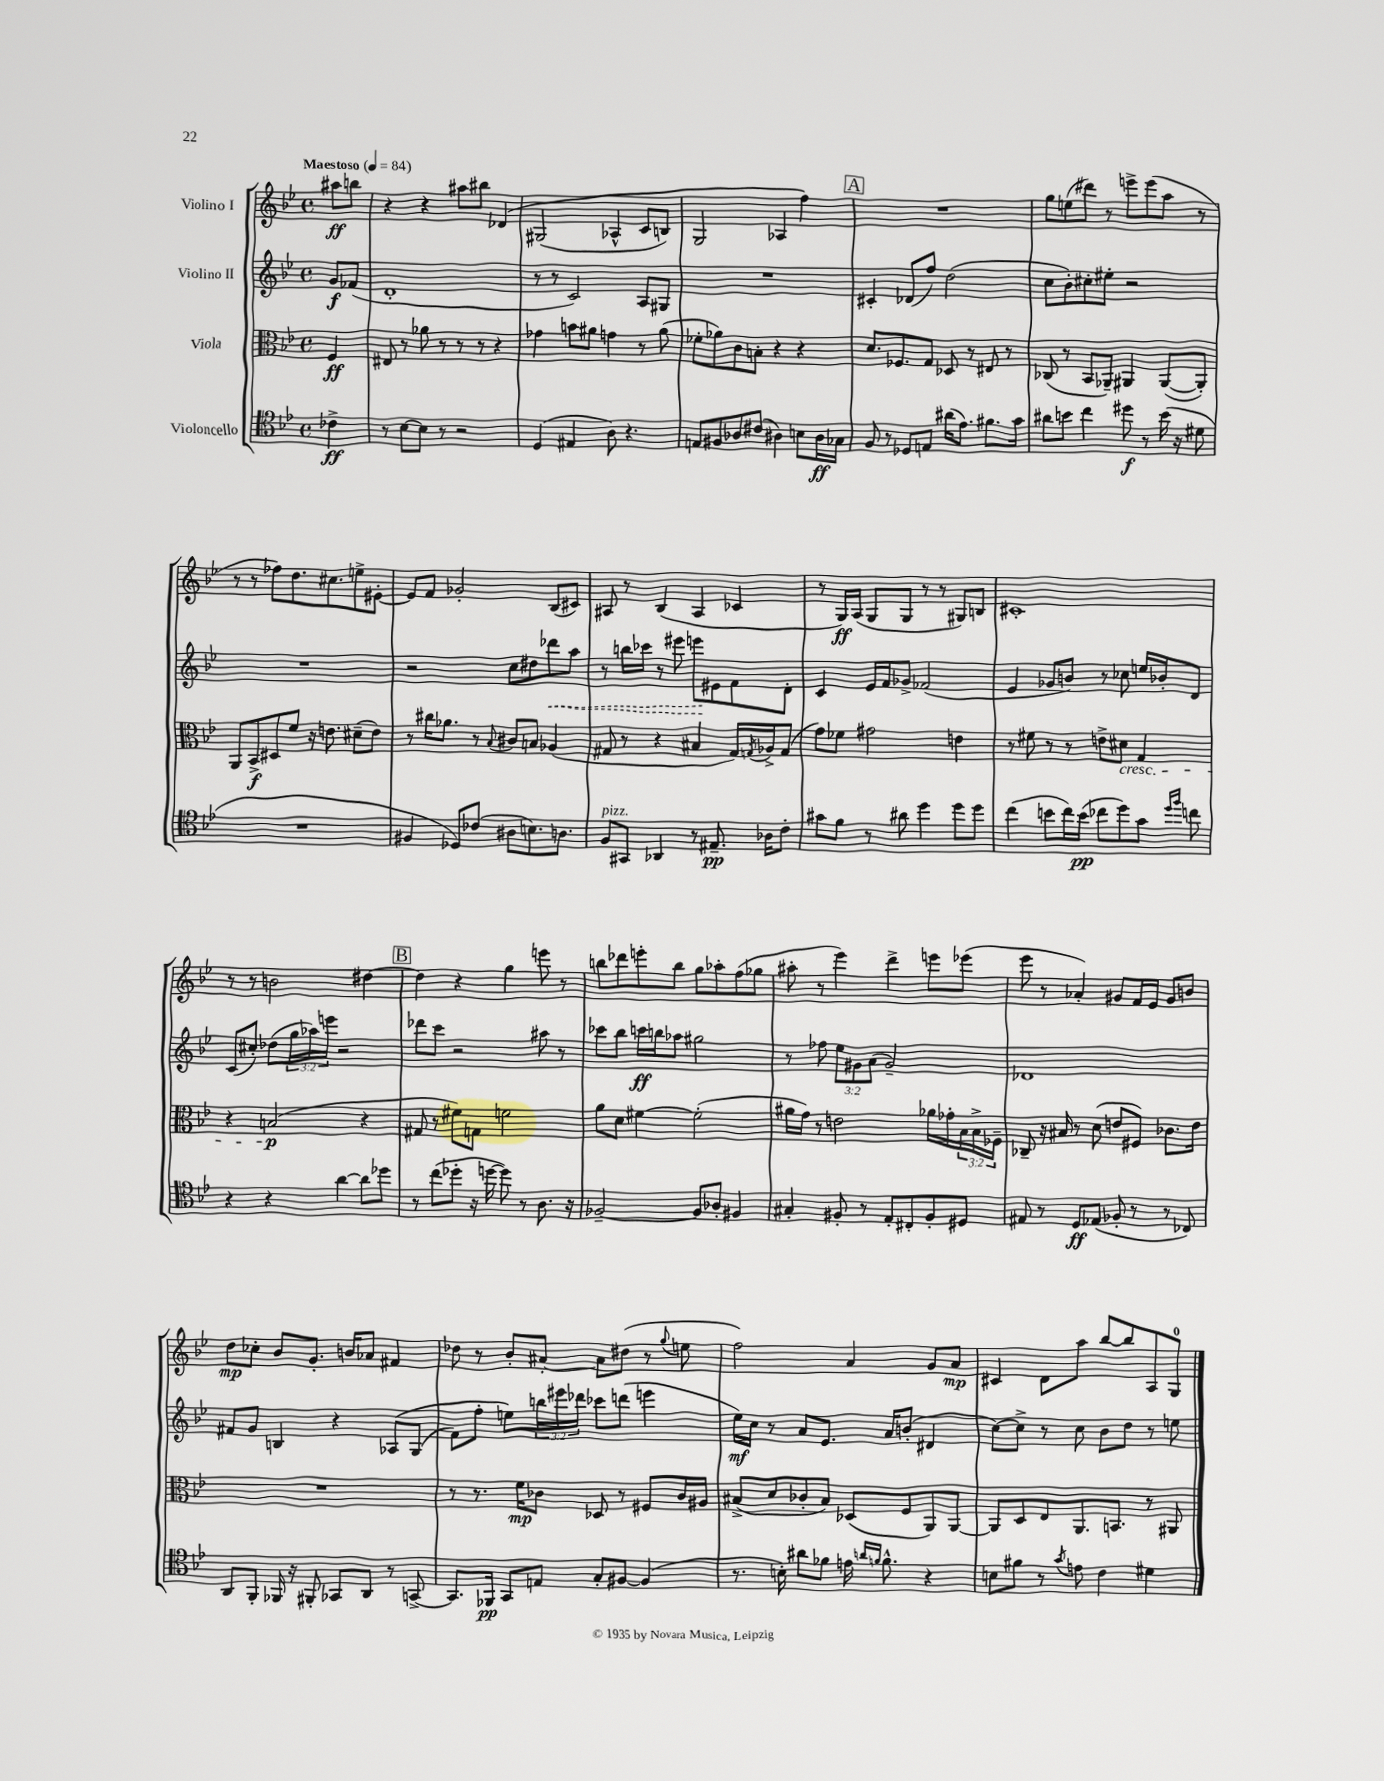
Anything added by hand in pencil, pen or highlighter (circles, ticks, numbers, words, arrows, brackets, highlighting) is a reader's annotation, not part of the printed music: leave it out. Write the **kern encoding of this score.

**kern	**dynam	**kern	**dynam	**kern	**dynam	**kern	**dynam
*part4	*part4	*part3	*part3	*part2	*part2	*part1	*part1
*staff4	*staff4	*staff3	*staff3	*staff2	*staff2	*staff1	*staff1
*I"Violoncello	*	*I"Viola	*	*I"Violino II	*	*I"Violino I	*
*clefC4	*	*clefC3	*	*clefG2	*	*clefG2	*
*k[b-e-]	*	*k[b-e-]	*	*k[b-e-]	*	*k[b-e-]	*
*M4/4	*	*M4/4	*	*M4/4	*	*M4/4	*
*met(c)	*	*met(c)	*	*met(c)	*	*met(c)	*
*MM84	*	*MM84	*	*MM84	*	*MM84	*
=	=	=	=	=	=	=	=
!	!	!	!	!	!	!LO:TX:a:B:t=Maestoso	!
4c-X^\	ff	4F/	ff	8g/L	f	8aa#X\L	ff
.	.	.	.	(8f-X/J	.	8bbn\J	.
=1	=1	=1	=1	=1	=1	=1	=1
8r	.	8E#X/	.	1d'	.	4r	.
[8B-\L	.	8r	.	.	.	.	.
8B-\J]	.	8a-X\	.	.	.	4r	.
8r	.	8r	.	.	.	.	.
2r	.	8r	.	.	.	8aa#X\L	.
.	.	8r	.	.	.	8bb#X\J	.
.	.	4r	.	.	.	(4d-X/	.
=2	=2	=2	=2	=2	=2	=2	=2
(4D/	.	4g-X\	.	8r	.	(2G#X/	.
.	.	.	.	8r	.	.	.
4E#X/	.	8bn\L	.	2c/)	.	.	.
.	.	8a#X\J	.	.	.	.	.
8A\)	.	4gn\	.	.	.	4A-X^^/	.
4.r	.	.	.	.	.	.	.
.	.	8r	.	8A/L	.	8c/L	.
.	.	(8a#\	.	8G#X/J	.	8Bn/J)	.
=3	=3	=3	=3	=3	=3	=3	=3
8En/L	.	8f-X'\L	.	1r	.	2G/	.
8F#X/	.	8a-X\)	.	.	.	.	.
8A-X/	.	8c\	.	.	.	.	.
(8c#X/J	.	8Bn'\J	.	.	.	.	.
4A#X\)	.	4r	.	.	.	4A-X/	.
8Bn\L	.	4r	.	.	.	4ff\)	.
16A#\L	ff	.	.	.	.	.	.
16G-X\JJ	.	.	.	.	.	.	.
!!LO:REH:place=s1:t=A
=4	=4	=4	=4	=4	=4	=4	=4
8F/	.	8.d/L	.	4c#X'/	.	1r	.
8r	.	.	.	.	.	.	.
.	.	8.F-X/	.	.	.	.	.
8D-X/L	.	.	.	(8d-X/L	.	.	.
8En/J	.	8G/J	.	8ff/J)	.	.	.
(16a#X\KL	.	8D-X/	.	(2dd\	.	.	.
8.e-\J)	.	.	.	.	.	.	.
.	.	8r	.	.	.	.	.
8.f#X\L	.	8E#X/	.	.	.	.	.
.	.	8r	.	.	.	.	.
16g\Jk	.	.	.	.	.	.	.
=5	=5	=5	=5	=5	=5	=5	=5
8a#X\L	.	(8C-X/	.	8cc\L	.	8gg\L	.
8bn\J	.	8r	.	8b-'\)	.	(8een\	.
4cc\	.	8BB-/L	.	8cc#X'\	.	8ddd#X\J)	.
.	.	8AA-X~/J)	.	8ee#X'\J	.	8r	.
8dd#X\	f	4AA#X/	.	2r	.	8eeen^\L	.
8r	.	.	.	.	.	(8eee\	.
(16b\	.	([8AA#/L	.	.	.	8aa\J	.
16r	.	.	.	.	.	.	.
8d#X\	.	8AA#'/J])	.	.	.	8r	.
!!LO:LB:g=z
=6	=6	=6	=6	=6	=6	=6	=6
1r	.	8AA/L	.	1r	.	8r	.
.	.	8BB-^/	f	.	.	8r	.
.	.	8D#X/	.	.	.	8ff-X\L)	.
.	.	8f/J	.	.	.	8.dd\	.
.	.	16r	.	.	.	.	.
.	.	8.en\	.	.	.	8.cc#X\	.
.	.	(8d#X~\L	.	.	.	8een^\	.
.	.	8e\J)	.	.	.	[8e#X'\J	.
=7	=7	=7	=7	=7	=7	=7	=7
4F#X/	.	8r	.	2r	.	8e#/L]	.
.	.	16cc#X\KL	.	.	.	8f/J	.
.	.	8.a-X\J	.	.	.	.	.
8D-X/L)	.	.	.	.	.	2g-X'/	.
(8c-X/J	.	8r	.	.	.	.	.
.	.	8qqB-/	.	.	.	.	.
8A#X\L	.	8c#X/L	.	8cc\L	.	.	.
8.Bn\)	.	8Bn/J	.	8dd#X\	.	.	.
!	!	!	!	!	!LO:HP:b	!	!
.	.	(4A-X/	.	8ddd-X\	<	(8B-/L	.
8.An\J	.	.	.	.	.	.	.
.	.	.	.	8aa\J	.	8c#X/J)	.
=8	=8	=8	=8	=8	=8	=8	=8
!LO:TX:a:i:t=pizz.	!	!	!	!	!	!	!
8F/L	.	8G#X/	.	8r	.	8A#X/	.
8GG#X/J	.	8r	.	16bbn\LL	.	8r	.
.	.	.	.	16ccc-X\JJ	.	.	.
4AA-X/	.	4r	.	8r	.	(4B-/	.
.	.	.	.	8eee#X\	.	.	.
8r	.	4B#X/	.	8eeen\L	.	4A#/	.
8.E#X~/	pp	.	.	8e#X\	[	.	.
.	.	16G#/LL)	.	8f\	.	4c-X/	.
.	.	8qGn/	.	.	.	.	.
16A-X\KL	.	16A-X^/J	.	.	.	.	.
8c'\J	.	(8G/J	.	8d'\J	.	.	.
=9	=9	=9	=9	=9	=9	=9	=9
8g#X\L	.	8g\L)	.	4c/	.	8r	.
8f\J	.	8f-X\J	.	.	.	16G/LL)	ff
.	.	.	.	.	.	(16A/JJ	.
8r	.	2g#X\	.	16e-/LL	.	8G/L	.
.	.	.	.	16f/J	.	.	.
8a#X\	.	.	.	8g-X^/J	.	8G/J	.
4dd\	.	.	.	(2f-X/	.	8r	.
.	.	.	.	.	.	8r	.
8dd\L	.	4en\	.	.	.	8G#X/L)	.
8dd\J	.	.	.	.	.	8Bn/J	.
=10	=10	=10	=10	=10	=10	=10	=10
(4cc\	.	8r	.	4e-/	.	1c#X'	.
.	.	8f#X\	.	.	.	.	.
8bn\L	.	8r	.	8g-X/L	.	.	.
16cc\L)	.	8r	.	8bn/J)	.	.	.
(16b\JJ	pp	.	.	.	.	.	.
8cc-X\L	.	8en^\L	.	8r	.	.	.
!	!	!LO:TX:b:i:t=cresc.	!	!	!	!	!
8dd\)	.	8d#X\J	.	8cc-X\	.	.	.
8g\J	.	4G/	.	16een/LL	.	.	.
.	.	.	.	16b-X'/J	.	.	.
16qqdd/LL	.	.	.	.	.	.	.
16qqff/JJ	.	.	.	.	.	.	.
8ccn\	.	.	.	8d/J	.	.	.
!!LO:LB:g=z
=11	=11	=11	=11	=11	=11	=11	=11
4r	.	4r	.	(8c/L	.	8r	.
.	.	.	.	8cc#X'/J)	.	8r	.
4r	.	(2Bn/	p	(8dd-X\L	.	2bn\	.
.	.	.	.	24gg\L	.	.	.
.	.	.	.	24aa-X\)	.	.	.
.	.	.	.	24eeen\JJ	.	.	.
[4a\	.	.	.	2r	.	.	.
8a\L]	.	4r	.	.	.	[4dd#X\	.
8dd-X\J	.	.	.	.	.	.	.
!!LO:REH:place=s1:t=B
=12	=12	=12	=12	=12	=12	=12	=12
8r	.	8G#X/	.	8ddd-X\L	.	4dd#\]	.
(8cc\L	.	8r	.	8ccc\J	.	.	.
8dd-X'\J	.	8f#X\L)	.	2r	.	4r	.
16r	.	8Gn\J	.	.	.	.	.
[16ddn\	.	.	.	.	.	.	.
8dd\])	.	2fn\	.	.	.	4gg\	.
8r	.	.	.	.	.	.	.
8.A\	.	.	.	8aa#X\	.	8eeen\	.
.	.	.	.	8r	.	8r	.
16r	.	.	.	.	.	.	.
=13	=13	=13	=13	=13	=13	=13	=13
[2F-X~/	.	8a\L	.	8ccc-X\L	.	8bbn\L	.
.	.	8d\J	.	8bb-\J	.	8ddd-X\	.
.	.	[4f#X\	.	16cccn\LL	ff	8eeen'\	.
.	.	.	.	16bbn\J	.	.	.
.	.	.	.	8aa-X\J	.	8bb\J	.
8F-/L]	.	(2f#'\]	.	2gg#X\	.	8gg\L	.
8A-X'/J	.	.	.	.	.	8aa-X'\	.
4F#X/	.	.	.	.	.	(8ff\	.
.	.	.	.	.	.	8gg-X\J	.
=14	=14	=14	=14	=14	=14	=14	=14
4G#X'/	.	16a#X\LL	.	8r	.	8aa#X'\	.
.	.	16g\JJ)	.	.	.	.	.
.	.	8r	.	8ff-X\	.	8r	.
8F#X'/	.	2en\	.	12ee-\L	.	4eee-\)	.
.	.	.	.	12g#X\	.	.	.
8r	.	.	.	.	.	.	.
.	.	.	.	(12a\J	.	.	.
8E-'/L	.	.	.	2g#~/)	.	4ddd^\	.
8C#X'/	.	.	.	.	.	.	.
8F#'/	.	16a-X\LL	.	.	.	8eeen\L	.
.	.	16g-X'\	.	.	.	.	.
8D#X/J	.	24B-\	.	.	.	(8eee-X\J	.
.	.	24B-^\	.	.	.	.	.
.	.	24F-X~\JJ	.	.	.	.	.
=15	=15	=15	=15	=15	=15	=15	=15
8E#X/	.	8C-X~/	.	1d-X	.	8eee-\	.
8r	.	16r	.	.	.	8r	.
.	.	16B#X/	.	.	.	.	.
8D/L	ff	8r	.	.	.	4a-X'/)	.
(8E-X/J	.	(8d\	.	.	.	.	.
8F-X'/	.	8en/L	.	.	.	8g#X/L	.
8r	.	8F#X/J)	.	.	.	16f/L	.
.	.	.	.	.	.	16e-/JJ	.
8r	.	8.c-X\L	.	.	.	8g#/L	.
8C-X/)	.	.	.	.	.	8bn/J	.
.	.	16e\Jk	.	.	.	.	.
!!LO:LB:g=z
=16	=16	=16	=16	=16	=16	=16	=16
8AA/L	.	1r	.	8f#X/L	.	8dd\L	mp
8FF'/J	.	.	.	8g/J	.	8cc-X'\J	.
16FF-X/	.	.	.	4Bn/	.	8b-/L	.
16r	.	.	.	.	.	.	.
8FF#X'/	.	.	.	.	.	8.g'/J	.
8GG-X/L	.	.	.	4r	.	.	.
.	.	.	.	.	.	16bn/KL	.
8AA/J	.	.	.	.	.	8a-X/J	.
8r	.	.	.	(8A-X/L	.	4f#X/	.
[8GGn^/	.	.	.	(8G/J	.	.	.
=17	=17	=17	=17	=17	=17	=17	=17
8.GG/L]	.	8r	.	8f\L)	.	8dd-X\	.
.	.	8.r	.	8ff'\J	.	8r	.
16FF-X/Jk	pp	.	.	.	.	.	.
8GG/L	.	.	.	8een\L)	.	8b-'/L	.
.	.	16f\KL	mp	.	.	.	.
8En/J	.	8c-X\J	.	24bbn\L	.	[8a#X'/J	.
.	.	.	.	24eee#X\	.	.	.
.	.	.	.	24ddd-X\JJ	.	.	.
8G'/L	.	8D-X/	.	8ccc-X\L	.	8a#\L]	.
[8F#X/J	.	8r	.	(8dddn\J	.	(8dd#X\J	.
(4F#/]	.	8F#X/L	.	4eeen\	.	8r	.
.	.	.	.	.	.	8qqgg/	.
.	.	16c-/L	.	.	.	8een\	.
.	.	16A#X/JJ	.	.	.	.	.
=18	=18	=18	=18	=18	=18	=18	=18
8.r	.	(8B#X^/L	.	16ee-\LL)	mf	2ff\)	.
.	.	.	.	16cc\JJ	.	.	.
.	.	8d/	.	8r	.	.	.
16Bn'\)	.	.	.	.	.	.	.
8a#X\L	.	8c-X'/	.	8a/L	.	.	.
8f-X\J	.	8B#/J)	.	8.e-/J	.	.	.
16en\	.	(8D-X/L	.	.	.	4a/	.
16qqan/LL	.	.	.	.	.	.	.
16qqfn/JJ	.	.	.	.	.	.	.
8.f^^\	.	.	.	16a/KL	.	.	.
.	.	8F/	.	(8bn'/J	.	.	.
4r	.	8AA/)	.	4d#X/	.	8g/L	.
.	.	[8AA/J	.	.	.	8a/J	mp
=19	=19	=19	=19	=19	=19	=19	=19
8Bn\L	.	8AA/L]	.	[8cc\L)	.	4c#X/	.
8f#X\J	.	8D/	.	8cc^\J]	.	.	.
8r	.	8E-/	.	8r	.	8d\L	.
8qg/	.	.	.	.	.	.	.
8en\	.	8.AA/	.	8cc\	.	8aa\J	.
4c\	.	.	.	8b-\L	.	[8bb-/L	.
.	.	8.BBn/J	.	.	.	.	.
.	.	.	.	8dd\J	.	8bb-/]	.
4d#X\	.	8r	.	8r	.	8A/	.
.	.	8AA#X/	.	8een\	.	8G/J	.
==	==	==	==	==	==	==	==
*-	*-	*-	*-	*-	*-	*-	*-
